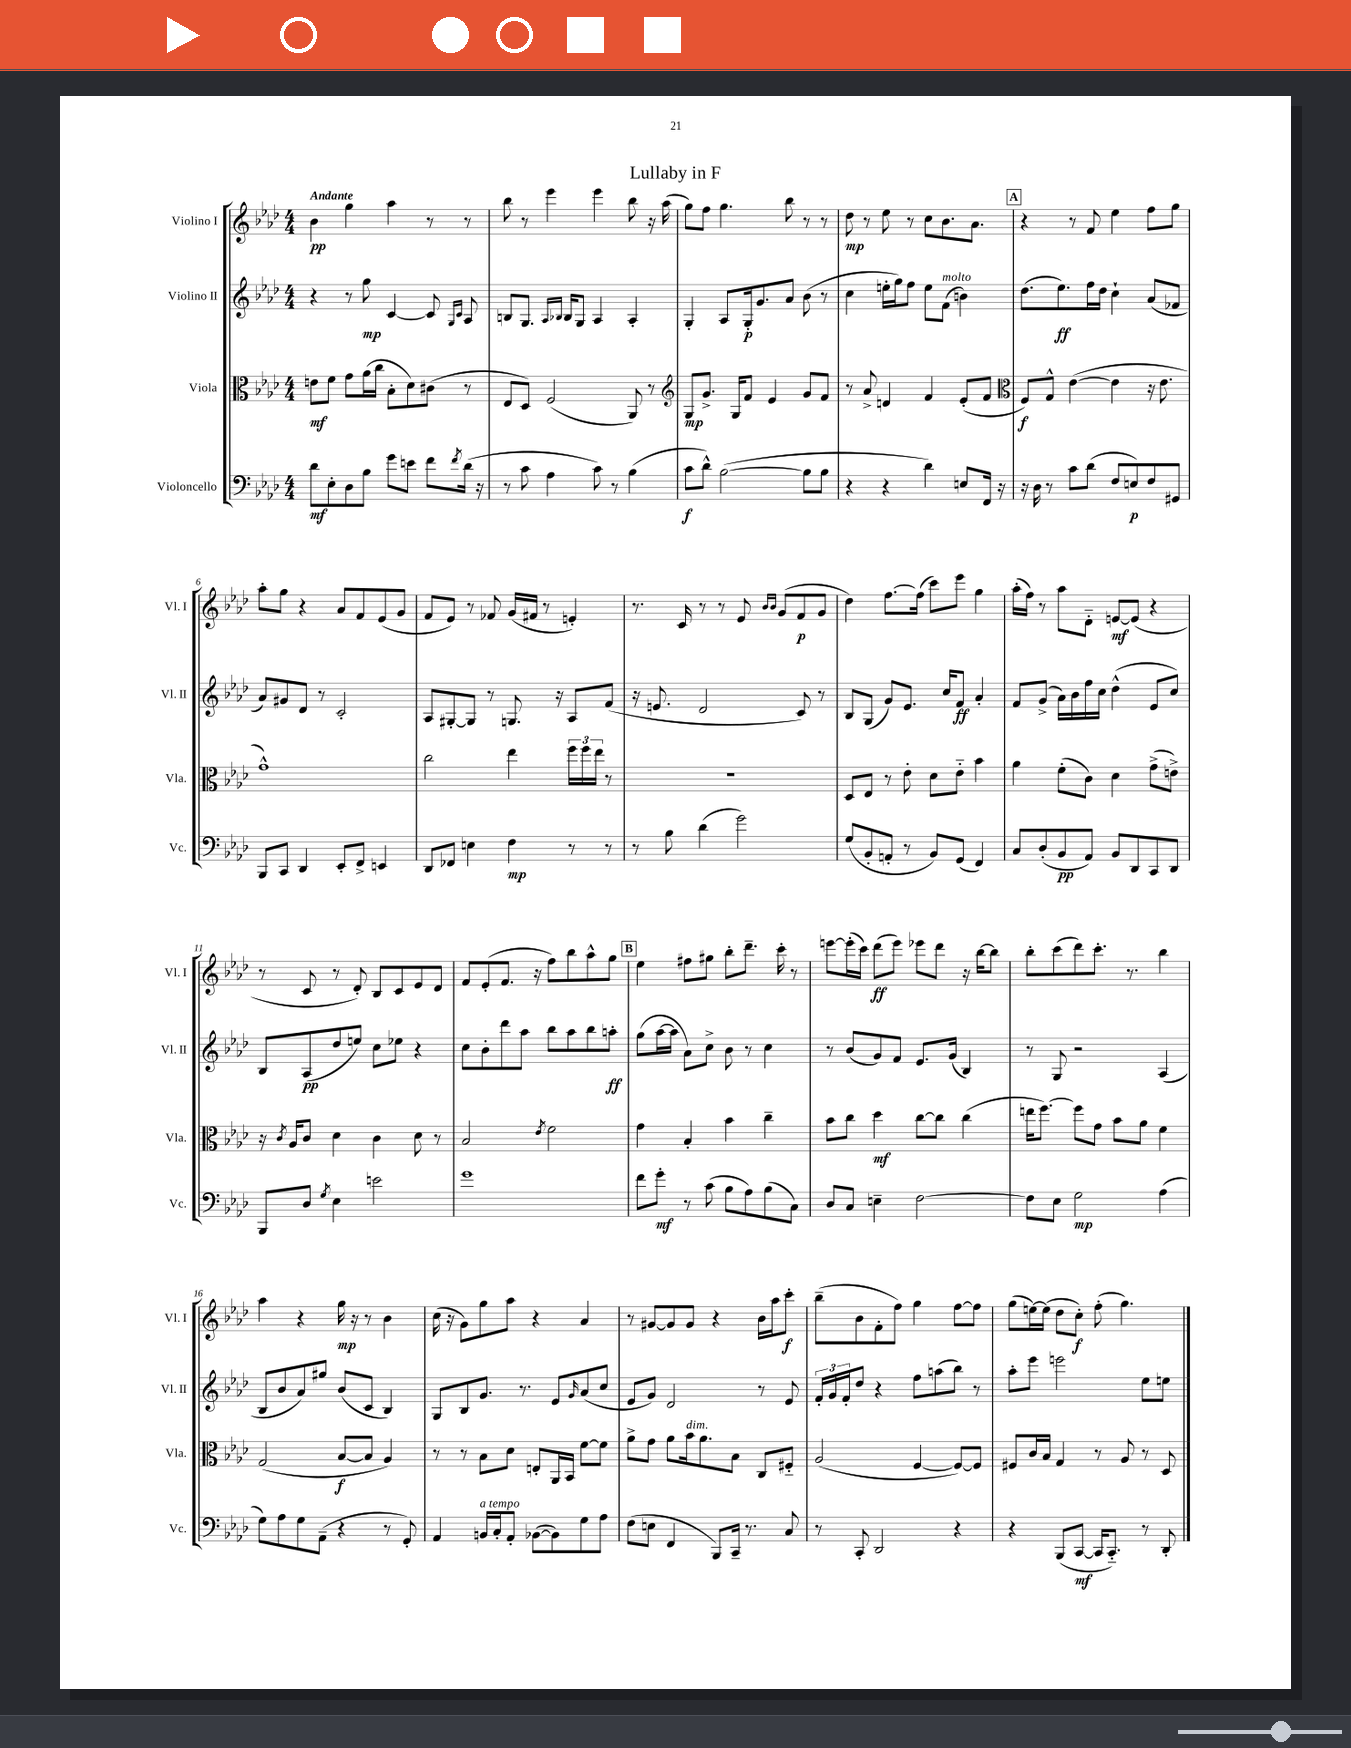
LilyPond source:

\header { title = "Lullaby in F" }
<<
\new StaffGroup <<
\new Staff = "s0" \with { instrumentName = "Violino I" shortInstrumentName = "Vl. I" } {
    \clef treble \key aes \major \numericTimeSignature \time 4/4 \tempo "Andante"
    bes'4\pp g''4 aes''4 r8 r8 |
    bes''8 r8 ees'''4 ees'''4 bes''8 r16 aes''16( |
    g''8) f''8 g''4. bes''8 r8 r8 |
    des''8\mp r8 ees''8 r8 c''8 bes'8. aes'8. |
    \mark \markup { \box "A" } r4 r8 f'8 ees''4 f''8 g''8 |
    aes''8-. g''8 r4 aes'8 f'8 ees'8( g'8 |
    f'8 ees'8) r8 fes'8 g'16( fis'16 r8 e'4-.) |
    r8. c'16 r8 r8 ees'8 \grace { bes'16 bes'16 } g'8( f'8\p g'8 |
    des''4) f''8.~ f''16( c'''8) ees'''8 g''4 |
    aes''16-.( f''16) r8 aes''8 des'8-_ e'8~\mf e'8( r4 |
    r8 c'8 r8 des'8-.) bes8 c'8 ees'8 des'8 |
    f'8 ees'8-.( f'8. r16 f''8) bes''8 aes''8-^ g''8 |
    \mark \markup { \box "B" } ees''4 fis''8 gis''8 bes''8-. des'''8.-- c'''16-. r8 |
    e'''8~ e'''16-.( c'''16) des'''8\ff( e'''8) ees'''8 des'''8 r16 bes''16~ bes''8 |
    bes''8-. c'''8( des'''8) c'''8.-. r8. bes''4 |
    aes''4 r4 g''16\mp r16 r8 bes'4 |
    c''16( r16 g'8) g''8 aes''8 r4 aes'4 |
    r8 gis'8~ gis'8 gis'8 r4 bes'16 aes''16 c'''8-.\f |
    bes''8--( bes'8 f'8-. f''8) g''4 f''8~ f''8 |
    g''8( e''16~) e''16( des''8 c''8-.\f) f''8-.( g''4.) \bar "|." |
}
\new Staff = "s1" \with { instrumentName = "Violino II" shortInstrumentName = "Vl. II" } {
    \clef treble \key aes \major \numericTimeSignature \time 4/4
    r4 r8 g''8\mp c'4~ c'8 \grace { g16 c'16 } aes8 |
    b8 g8. \grace { aes16 bes16 } bes16 g8 aes4 aes4-. |
    g4-. aes8 g16-.\p g'8. aes'8 bes'8( r8 |
    c''4 e''16-. g''16) f''8 e''8 f'8^\markup { \italic "molto" }( b'4) |
    \mark \markup { \box "A" } des''8.( ees''8.\ff) f''16 des''16 c''4-! aes'8( fes'8 |
    aes'8) gis'8 des'8 r8 c'2-. |
    aes8 gis8~-. gis8 r8 g8. r16 aes8 f'8( |
    r16 e'8. des'2 c'8) r8 |
    bes8 g8( g'8) ees'8. c''16 f'8\ff aes'4-. |
    f'8 g'8->( aes'16) bes'16 f''16 c''16 des''4-^( ees'8 c''8) |
    bes8 aes8\pp( des''8 e''8) c''8 ees''8 r4 |
    c''8 bes'8-. des'''8 aes''8 bes''8 aes''8 bes''8 a''8-.\ff |
    \mark \markup { \box "B" } g''8( aes''16~ aes''16 aes'8) c''8-> bes'8 r8 c''4 |
    r8 bes'8( g'8) f'8 ees'8. g'16( bes4) |
    r8 g8 r2 aes4( |
    bes8 bes'8 aes'8) gis''8 bes'8( c'8 bes4) |
    g8 bes8 g'8. r8. ees'8 \grace { g'16 } aes'8( c''8 |
    ees'8 g'8) des'2 r8 ees'8 |
    \tuplet 3/2 { f'16-. g'16 f'16-. } des''8 r4 f''8 a''8( bes''8) r8 |
    aes''8-. ees'''8 e'''2 ees''8 e''8 \bar "|." |
}
\new Staff = "s2" \with { instrumentName = "Viola" shortInstrumentName = "Vla." } {
    \clef alto \key aes \major \numericTimeSignature \time 4/4
    e'8\mf f'8 g'8 aes'16( c''16 bes8-. des'8) cis'8( r8 |
    ees8 des8) f2( aes,8) r8 |
    \clef treble g8\mp g'8.-> g16 f'8 ees'4 g'8 f'8 |
    r8 aes'8-> d'4 f'4 ees'8-.( f'8 |
    \mark \markup { \box "A" } \clef alto f8\f) g8-^ ees'4~( ees'4 r16 ees'8. |
    g'1-^) |
    c''2 ees''4 \tuplet 3/2 { f''16 f''16 ees''16 } r8 |
    R1 |
    des8 ees8 r8 ees'8-. des'8 ees'8-_ bes'4 |
    aes'4 f'8-.( c'8) des'4 g'8->( e'8->) |
    r16 \acciaccatura { c'8 } aes16 c'8 des'4 c'4 des'8 r8 |
    bes2 \acciaccatura { ees'8 } f'2 |
    \mark \markup { \box "B" } g'4 bes4-. bes'4 c''4-- |
    bes'8 c''8 des''4\mf c''8~ c''8 c''4( |
    e''16 f''8.~) f''8 g'8 bes'8 aes'8 f'4 |
    g2( bes8~\f bes8 aes4) |
    r8 r8 bes8 des'8 e8-. aes,16 bes,16 f'8~ f'8 |
    aes'8-> g'8 aes'8 bes'16^\markup { \italic "dim." } aes'8. bes8 c8 fis8-_ |
    aes2( f4~ f8~) f8 |
    fis8 c'16 bes16 g4 r8 aes8 r8 des8 \bar "|." |
}
\new Staff = "s3" \with { instrumentName = "Violoncello" shortInstrumentName = "Vc." } {
    \clef bass \key aes \major \numericTimeSignature \time 4/4
    des'8\mf ees8-. des8 bes8 g'8 e'8 f'8 \acciaccatura { f'8 } des'16( r16 |
    r8 c'8 aes4 c'8) r8 bes4( |
    c'8\f des'8-^) bes2~( bes8 bes8 |
    r4 r4 des'4) e8 f,16 r16 |
    \mark \markup { \box "A" } r16 des16 r8 c'8 des'8( f8 e8\p) f8 gis,8 |
    bes,,8 c,8 des,4 ees,8-. f,8-> e,4 |
    des,8 fes,8 e4 f4\mp r8 r8 |
    r8 bes8 des'4( g'2) |
    g8( bes,8-. a,8-. r8 bes,8) g,8( f,4) |
    c8 des8-.( bes,8\pp aes,8) bes,8 des,8 c,8 des,8 |
    bes,,8 des8 \acciaccatura { g8 } ees4 e'2 |
    g'1 |
    \mark \markup { \box "B" } f'8 g'8-.\mf r8 c'8( bes8 aes8) bes8( c8) |
    des8 c8 e4-- f2~ |
    f8 ees8 g2\mp aes4( |
    g8) aes8 g8 aes,8--( r4 r8 g,8-.) |
    aes,4 b,16^\markup { \italic "a tempo" } c16-. aes,8-. bes,8~( bes,8) g8 aes8 |
    f8( e8 f,4 bes,,8) c,16-- r8. c8 |
    r8 c,8-. des,2 r4 |
    r4 bes,,8( c,8~\mf c,16 c,8.-_) r8 des,8-. \bar "|." |
}
>>
>>
